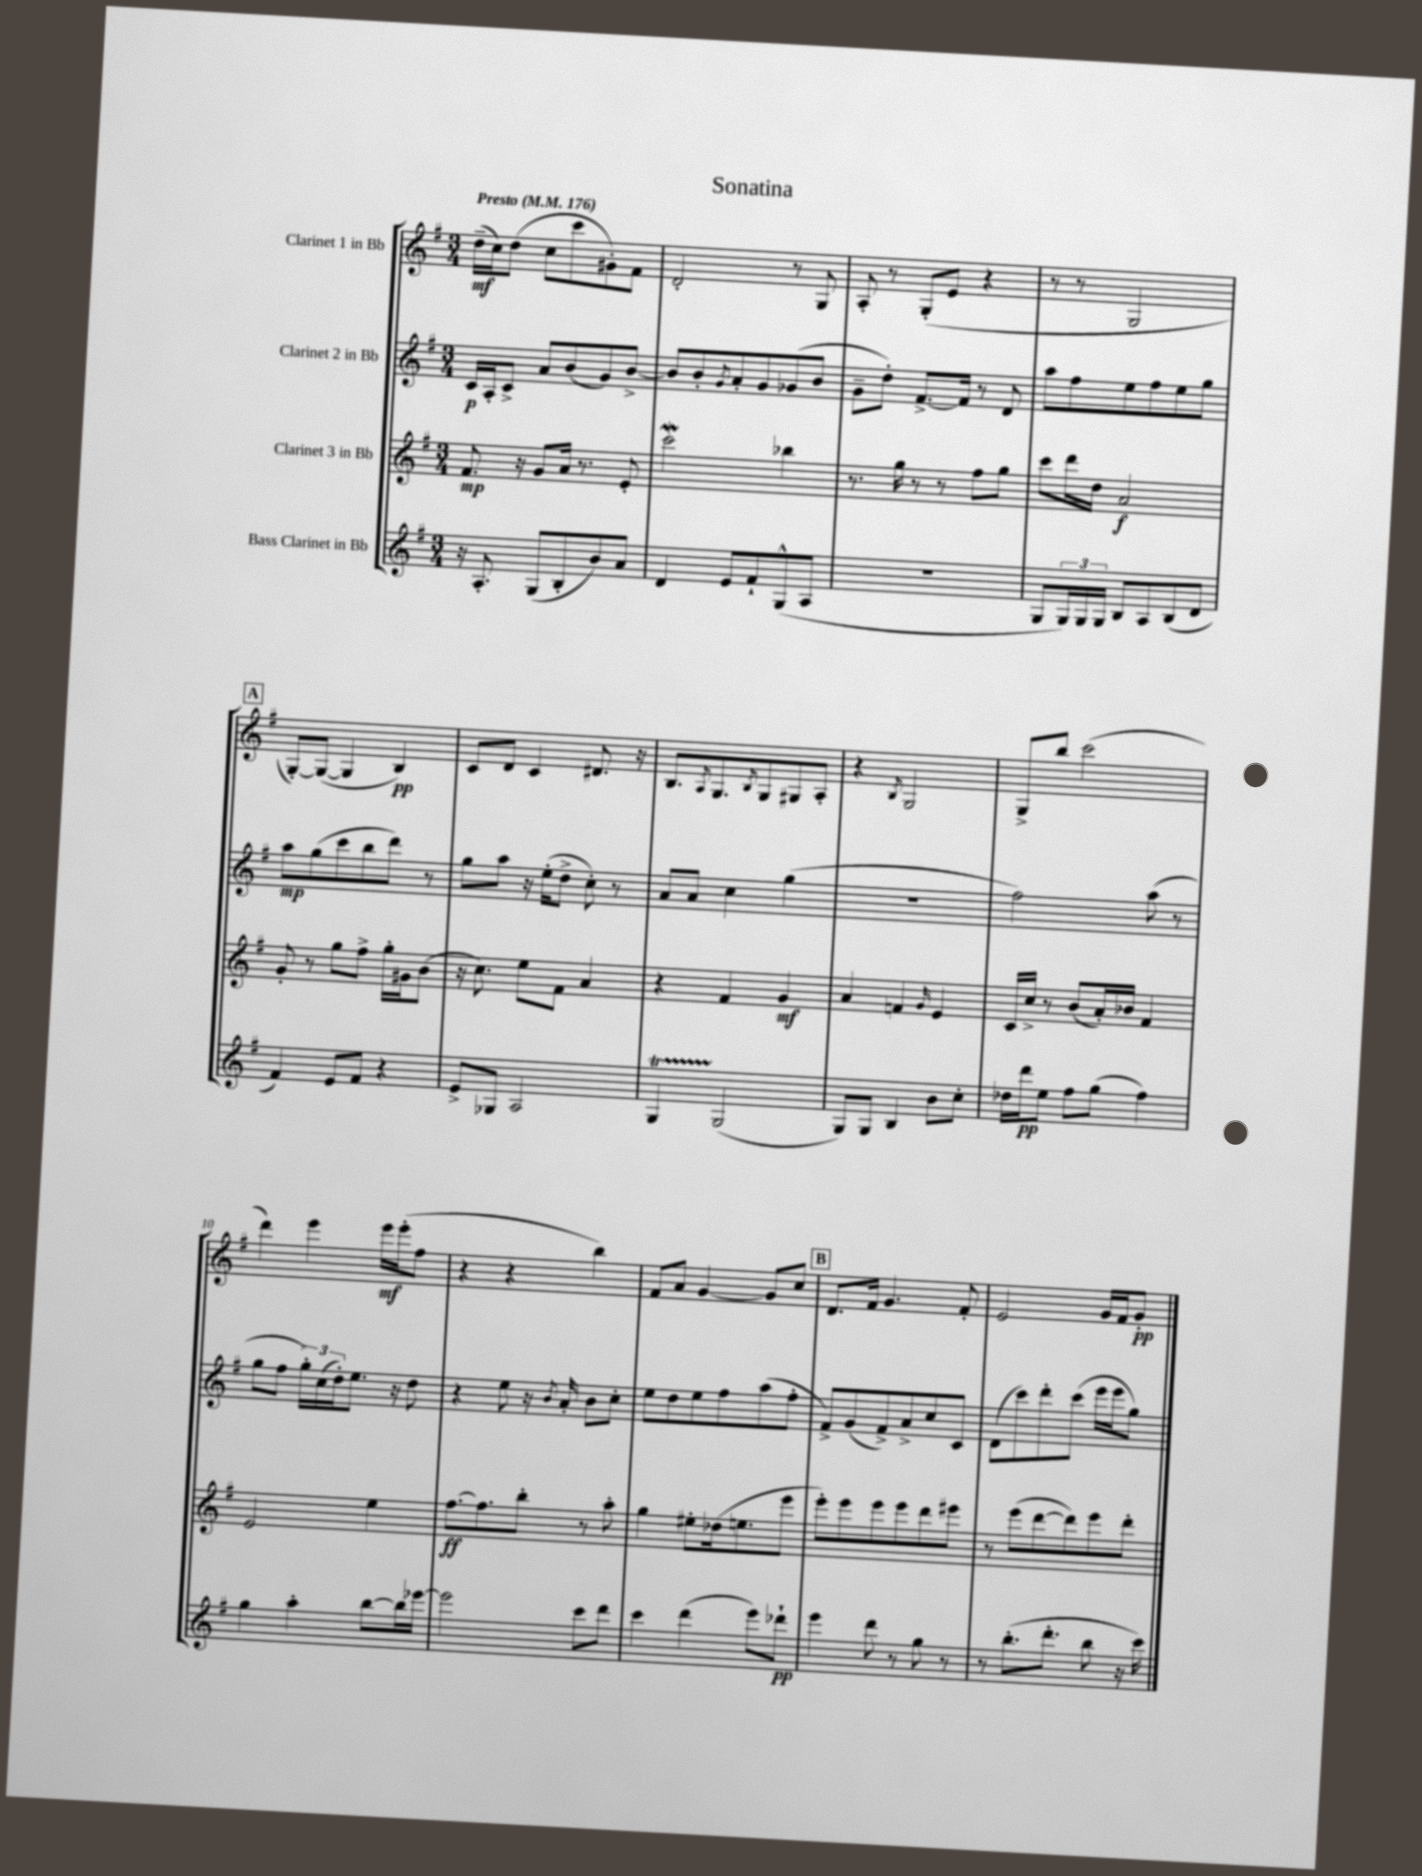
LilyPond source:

\header { title = "Sonatina" }
<<
\new StaffGroup <<
\new Staff = "s0" \with { instrumentName = "Clarinet 1 in Bb" } {
    \clef treble \key g \major \numericTimeSignature \time 3/4 \tempo "Presto" 4 = 176
    d''16--\mf( c''16) d''8( c''8 c'''8 gis'8-.) fis'8 |
    d'2-. r8 g8 |
    a8-. r8 g8-.( e'8 r4 |
    r8 r8 g2 |
    \mark \markup { \box "A" } g8~-.) g8~( g4 b4\pp) |
    c'8 d'8 c'4 dis'8. r16 |
    b8. \acciaccatura { a8 } g8. \acciaccatura { b8 } g8 gis8 a8-. |
    r4 \acciaccatura { b8 } g2 |
    g8-> b''8 c'''2( |
    d'''4) e'''4 e'''16\mf e'''16-.( fis''8 |
    r4 r4 b''4) |
    fis'8 a'8 g'4~ g'8 c''8 |
    \mark \markup { \box "B" } d'8. fis'16 g'4. fis'8-. |
    e'2 g'16 fis'16 g'8-.\pp \bar "|." |
}
\new Staff = "s1" \with { instrumentName = "Clarinet 2 in Bb" } {
    \clef treble \key g \major \numericTimeSignature \time 3/4
    c'16\p a16-. c'8-> a'8 b'8( g'8) b'8~-> |
    b'8 b'8-. \acciaccatura { g'8 } a'8-. g'8 ges'8( b'8 |
    g'8-- d''8-.) fis'8.~-> fis'16 r8 d'8 |
    a''8 fis''8 e''8 fis''8 e''8 g''8 |
    \mark \markup { \box "A" } a''8\mp g''8( c'''8 b''8 d'''8) r8 |
    g''8 a''8 r16 e''16-.( d''8-> c''8-.) r8 |
    a'8 a'8 c''4 g''4( |
    R2. |
    fis''2) a''8( r8 |
    g''8 fis''8 \tuplet 3/2 { g''16-.) c''16( d''16-.) } e''8. r16 d''8 |
    r4 e''8 r16 \acciaccatura { b'8 } a'16-. b'8 c''8-. |
    e''8 d''8 e''8 fis''8 a''8( fis''8-. |
    \mark \markup { \box "B" } fis'8->) g'8( fis'8->) a'8-> c''8 c'8 |
    d'8( c'''8) d'''8-. c'''8( e'''16 e'''16 g''8) \bar "|." |
}
\new Staff = "s2" \with { instrumentName = "Clarinet 3 in Bb" } {
    \clef treble \key g \major \numericTimeSignature \time 3/4
    fis'8.\mp r16 g'8 a'16 r8. e'8-. |
    c'''2\mordent bes''4 |
    r8. g''16 r8 r8 fis''8 g''8 |
    c'''8 d'''16 d''16 a'2\f |
    \mark \markup { \box "A" } g'8-. r8 g''8 fis''8-> g''16-. gis'16 b'8( |
    r16 c''8.) e''8 fis'8 a'4 |
    r4 fis'4 g'4\mf |
    a'4 f'4 \grace { g'16 } e'4 |
    c'16 c''16-> r8 b'8( a'16-.) bes'16 fis'4 |
    e'2 e''4 |
    fis''8.~\ff fis''8. b''8-. r8 a''8-. |
    g''4 eis''8-. des''16( e''8. e'''8 |
    \mark \markup { \box "B" } e'''8-.) e'''8 e'''8 e'''8 d'''8 eis'''8 |
    r8 e'''8( d'''8~ d'''8) e'''8 d'''8-. \bar "|." |
}
\new Staff = "s3" \with { instrumentName = "Bass Clarinet in Bb" } {
    \clef treble \key g \major \numericTimeSignature \time 3/4
    r16 a8.-. g8( b8-. b'8) a'8 |
    d'4 e'8 fis'8-! g8-^( a8 |
    R2. |
    g8 \tuplet 3/2 { g16) g16 g16 } b8 a8 b8( d'8 |
    \mark \markup { \box "A" } fis'4) e'8 fis'8 r4 |
    e'8-> ges8 a2 |
    g4\startTrillSpan g2\stopTrillSpan( |
    g8) g8 b4 b'8 c''8-. |
    des''16 d'''16\pp e''8 fis''8 g''8( fis''4) |
    g''4 a''4-. b''8~ b''16 ees'''16~ |
    ees'''2 c'''8 d'''8 |
    c'''4 d'''4( e'''8) des'''8-!\pp |
    \mark \markup { \box "B" } e'''4 d'''8 r8 g''8 r8 |
    r8 b''8.-.( d'''8.-. b''8 r16 c'''16) \bar "|." |
}
>>
>>
